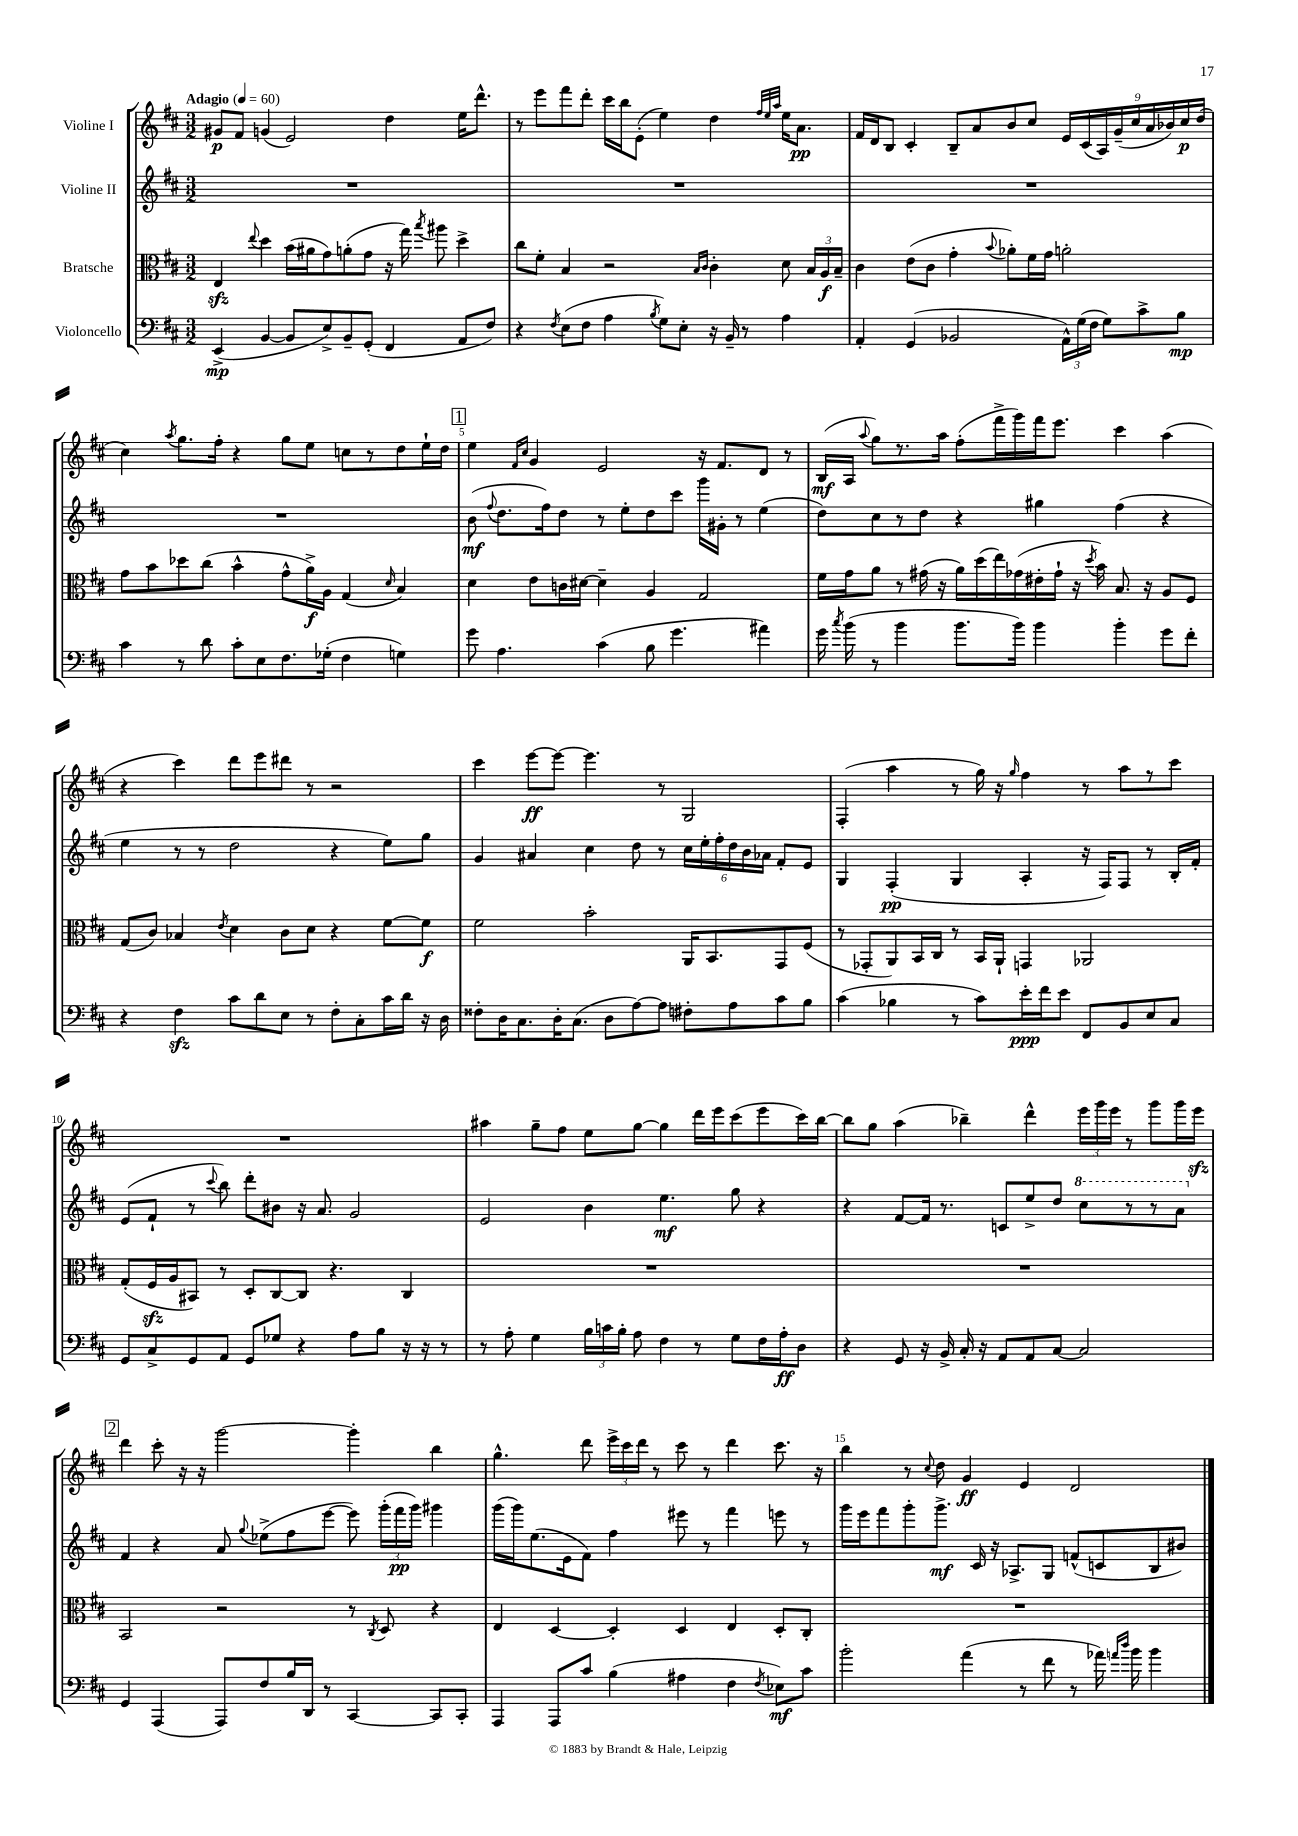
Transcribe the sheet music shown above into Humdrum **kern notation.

**kern	**kern	**kern	**kern
*staff4	*staff3	*staff2	*staff1
*clefF4	*clefC3	*clefG2	*clefG2
*k[f#c#]	*k[f#c#]	*k[f#c#]	*k[f#c#]
*M3/2	*M3/2	*M3/2	*M3/2
*MM60	*MM60	*MM60	*MM60
(4EE^	4E	1.r	8g#
.	.	.	8f#
.	8qqee	.	.
[4BB	4dd	.	(4g
8BB]	(16b	.	2e)
.	16a#	.	.
8E^)	8g)	.	.
8BB~	(8a'	.	.
(8GG'	8g	.	.
4FF#	16r	.	4dd
.	16gg)	.	.
.	8qbb	.	.
.	8aa#	.	.
8AA	4dd^	.	16ee
.	.	.	8.ddd^^
8F#)	.	.	.
=	=	=	=
4r	8cc#	1.r	8r
.	8f#'	.	8eee
8qF#	.	.	.
(8E	4B	.	8fff#
8F#	.	.	8ddd'
4A	2r	.	16ccc#
.	.	.	16bb
.	.	.	(8e'
8qB	.	.	.
8G)	.	.	4ee)
8E'	.	.	.
.	16qqB	.	.
.	16qqc#	.	.
16r	4c#'	.	4dd
16BB~	.	.	.
8r	.	.	.
.	.	.	32qqff#
.	.	.	32qqee
.	.	.	32qqaa
4A	8d	.	16ee
.	.	.	8.a
.	24B	.	.
.	24A	.	.
.	24B~	.	.
=	=	=	=
4AA'	4c#	1.r	16f#
.	.	.	16d
.	.	.	8B
(4GG	(8e	.	4c#'
.	8c#	.	.
2BB-	4g'	.	8B~
.	.	.	8a
.	8qqb	.	.
.	8a-')	.	8b
.	16f#	.	8cc#
.	16g	.	.
24AA^^)	2a'	.	18e
(24G	.	.	.
.	.	.	(18c#
24F#	.	.	.
.	.	.	18A)
8G)	.	.	.
.	.	.	(18g~
.	.	.	18cc#
8c#^	.	.	.
.	.	.	18a
.	.	.	18b-)
8B	.	.	.
.	.	.	18cc#
.	.	.	(18dd
=	=	=	=
4c#	8g	1.r	4cc#)
.	8b	.	.
.	.	.	8qaa
8r	8dd-	.	8.gg
8d	(8cc#	.	.
.	.	.	16ff#'
8c#'	4b^^	.	4r
8E	.	.	.
8.F#	8g^^	.	8gg
.	16a^)	.	8ee
(16G-'	16A	.	.
4F#	(4G	.	8cc
.	.	.	8r
.	16qqd	.	.
4G)	4B)	.	8dd
.	.	.	16ee`
.	.	.	16dd
=	=	=	=
8g	4d	(8b	4ee
.	.	8qqff#	.
4.A	.	8.dd	.
.	.	.	16qqf#
.	.	.	16qqcc#
.	8e	.	4g
.	.	16ff#)	.
.	16c	8dd	.
.	[16d#	.	.
(4c#	4d#~]	8r	2e
.	.	8ee'	.
8B	4A	8dd	.
4.g	.	8ccc#	.
.	2G	16ggg	16r
.	.	16g#'	8.f#
.	.	8r	.
4a#)	.	(4ee	8d
.	.	.	8r
=	=	=	=
16g	16f#	8dd)	(16B
8qcc#	.	.	.
(16b	16g	.	16A
.	.	.	8qqaa
8r	8a	8cc#	8gg)
4b	8r	8r	8.r
.	(16g#	8dd	.
.	16r	.	16aa
8.b	16a)	4r	(8ff#'
.	(16dd	.	.
.	16ee)	.	16fff#^
16b)	(16g-	.	16ggg)
4b	16e#'	4gg#	16fff#
.	16g-`	.	8.eee
.	16r	.	.
.	8qdd	.	.
.	16b)	.	.
4b'	8.B	(4ff#	4ccc#
.	16r	.	.
8g	8A	4r	(4aa
8f#'	8F#	.	.
=	=	=	=
4r	(8G	4ee	4r
.	8c#)	.	.
4F#	4B-	8r	4ccc#)
.	.	8r	.
.	8qe	.	.
8c#	4d	2dd	8ddd
8d	.	.	8eee
8E	8c#	.	8ddd#
8r	8d	.	8r
8F#'	4r	4r	2r
8C#'	.	.	.
16c#	[8f#	8ee)	.
16d	.	.	.
16r	8f#]	8gg	.
16D	.	.	.
=	=	=	=
8F##'	2f#	4g	4ccc#
16D	.	.	.
8.C#	.	.	.
.	.	4a#	[8eee
16D'	.	.	8eee_
(8.C#	.	.	.
.	2b'	4cc#	4.eee]
8D	.	.	.
[8A)	.	8dd	.
8A]	.	8r	8r
8F#'	16AA	24cc#	2G
.	.	24ee'	.
.	8.BB	.	.
.	.	24ff#'	.
8A	.	24dd	.
.	.	24b	.
.	.	24a-	.
8c#	8GG	8f#'	.
8B	(8F#	8e	.
=	=	=	=
(4c#	8r	4G	(4F#'
.	8GG-'	.	.
4B-	8AA)	(4F#'	4aa
.	16BB	.	.
.	16C#	.	.
8r	8r	4G	8r
8c#)	16BB	.	16gg)
.	16AA`	.	16r
.	.	.	16qqgg
16e'	4GG	4A'	4ff#
16f#	.	.	.
8e	.	.	.
8FF#	2AA-	16r	8r
.	.	16F#)	.
8BB	.	8F#	8aa
8E	.	8r	8r
8C#	.	16B'	8ccc#
.	.	16f#'	.
=	=	=	=
8GG	(8G'	(8e	1.r
8C#^	16F#	8f#`	.
.	16A	.	.
8GG	8BB#)	8r	.
.	.	8qqccc#	.
8AA	8r	8bb)	.
8GG	8D'	8ddd'	.
8G-	[8C#	8b#	.
4r	8C#]	16r	.
.	.	8.a	.
.	4.r	.	.
8A	.	2g	.
8B	.	.	.
16r	4C#	.	.
16r	.	.	.
8r	.	.	.
=	=	=	=
8r	1.r	2e	4aa#
8A'	.	.	.
4G	.	.	8gg~
.	.	.	8ff#
24B	.	4b	8ee
24c	.	.	.
24B'	.	.	.
8A	.	.	[8gg
4F#	.	4.ee	4gg]
8r	.	.	16ddd
.	.	.	16eee
8G	.	8gg	(8ccc#
16F#	.	4r	8eee
16A'	.	.	.
8D	.	.	16ccc#)
.	.	.	[16bb
=	=	=	=
4r	1.r	4r	8bb]
.	.	.	8gg
8GG	.	[8f#	(4aa
16r	.	16f#]	.
16BB^	.	8.r	.
16C#'	.	.	4bb-~)
16r	.	.	.
8AA	.	8c	.
8AA	.	8ee^	4ddd^^
[8C#	.	8dd	.
2C#]	.	8ccc#	24eee
.	.	.	24ggg
.	.	.	24eee
.	.	8r	8r
.	.	8r	8ggg
.	.	8aa	16ggg
.	.	.	16eee
=	=	=	=
4GG	2BB	4f#	4ddd
(4AAA	.	4r	8ccc#'
.	.	.	16r
.	.	.	16r
8AAA)	2r	8a	[2ggg
.	.	8qqgg	.
8F#	.	(8ee-^	.
16B	.	8ff#	.
16DD	.	.	.
8r	.	[8eee	.
[4CC#	8r	8eee])	4ggg']
.	8qC#	.	.
.	8D	(24ggg'	.
.	.	24fff#	.
.	.	24ggg)	.
8CC#]	4r	4ggg#	4bb
8CC#'	.	.	.
=	=	=	=
4AAA	4E	(16ggg	4.gg^^
.	.	16ggg)	.
.	.	(8.ee	.
8AAA	[4D	.	.
.	.	16e	.
8c#	.	8f#)	8ddd
(4B	4D']	4ff#	24eee^
.	.	.	24ccc#
.	.	.	24ddd
.	.	.	8r
4A#	4D	8eee#	8ccc#
.	.	8r	8r
4F#	4E	4fff#	4ddd
8qF#	.	.	.
8E-)	8D'	8eee	8.ccc#
8c#	8C#'	8r	.
.	.	.	16r
=	=	=	=
2b'	1.r	16ggg	4bb
.	.	16eee	.
.	.	8fff#	.
.	.	8ggg'	8r
.	.	.	8qqcc#
.	.	8.ggg^	8dd
(4a	.	.	4g
.	.	16c#	.
.	.	16r	.
.	.	8.A-^	.
8r	.	.	4e
8f#	.	8G	.
8r	.	(8f^^	2d
16a-)	.	8c	.
16qqa	.	.	.
16qqdd	.	.	.
16b	.	.	.
4b	.	8B	.
.	.	8b#)	.
==	==	==	==
*-	*-	*-	*-
